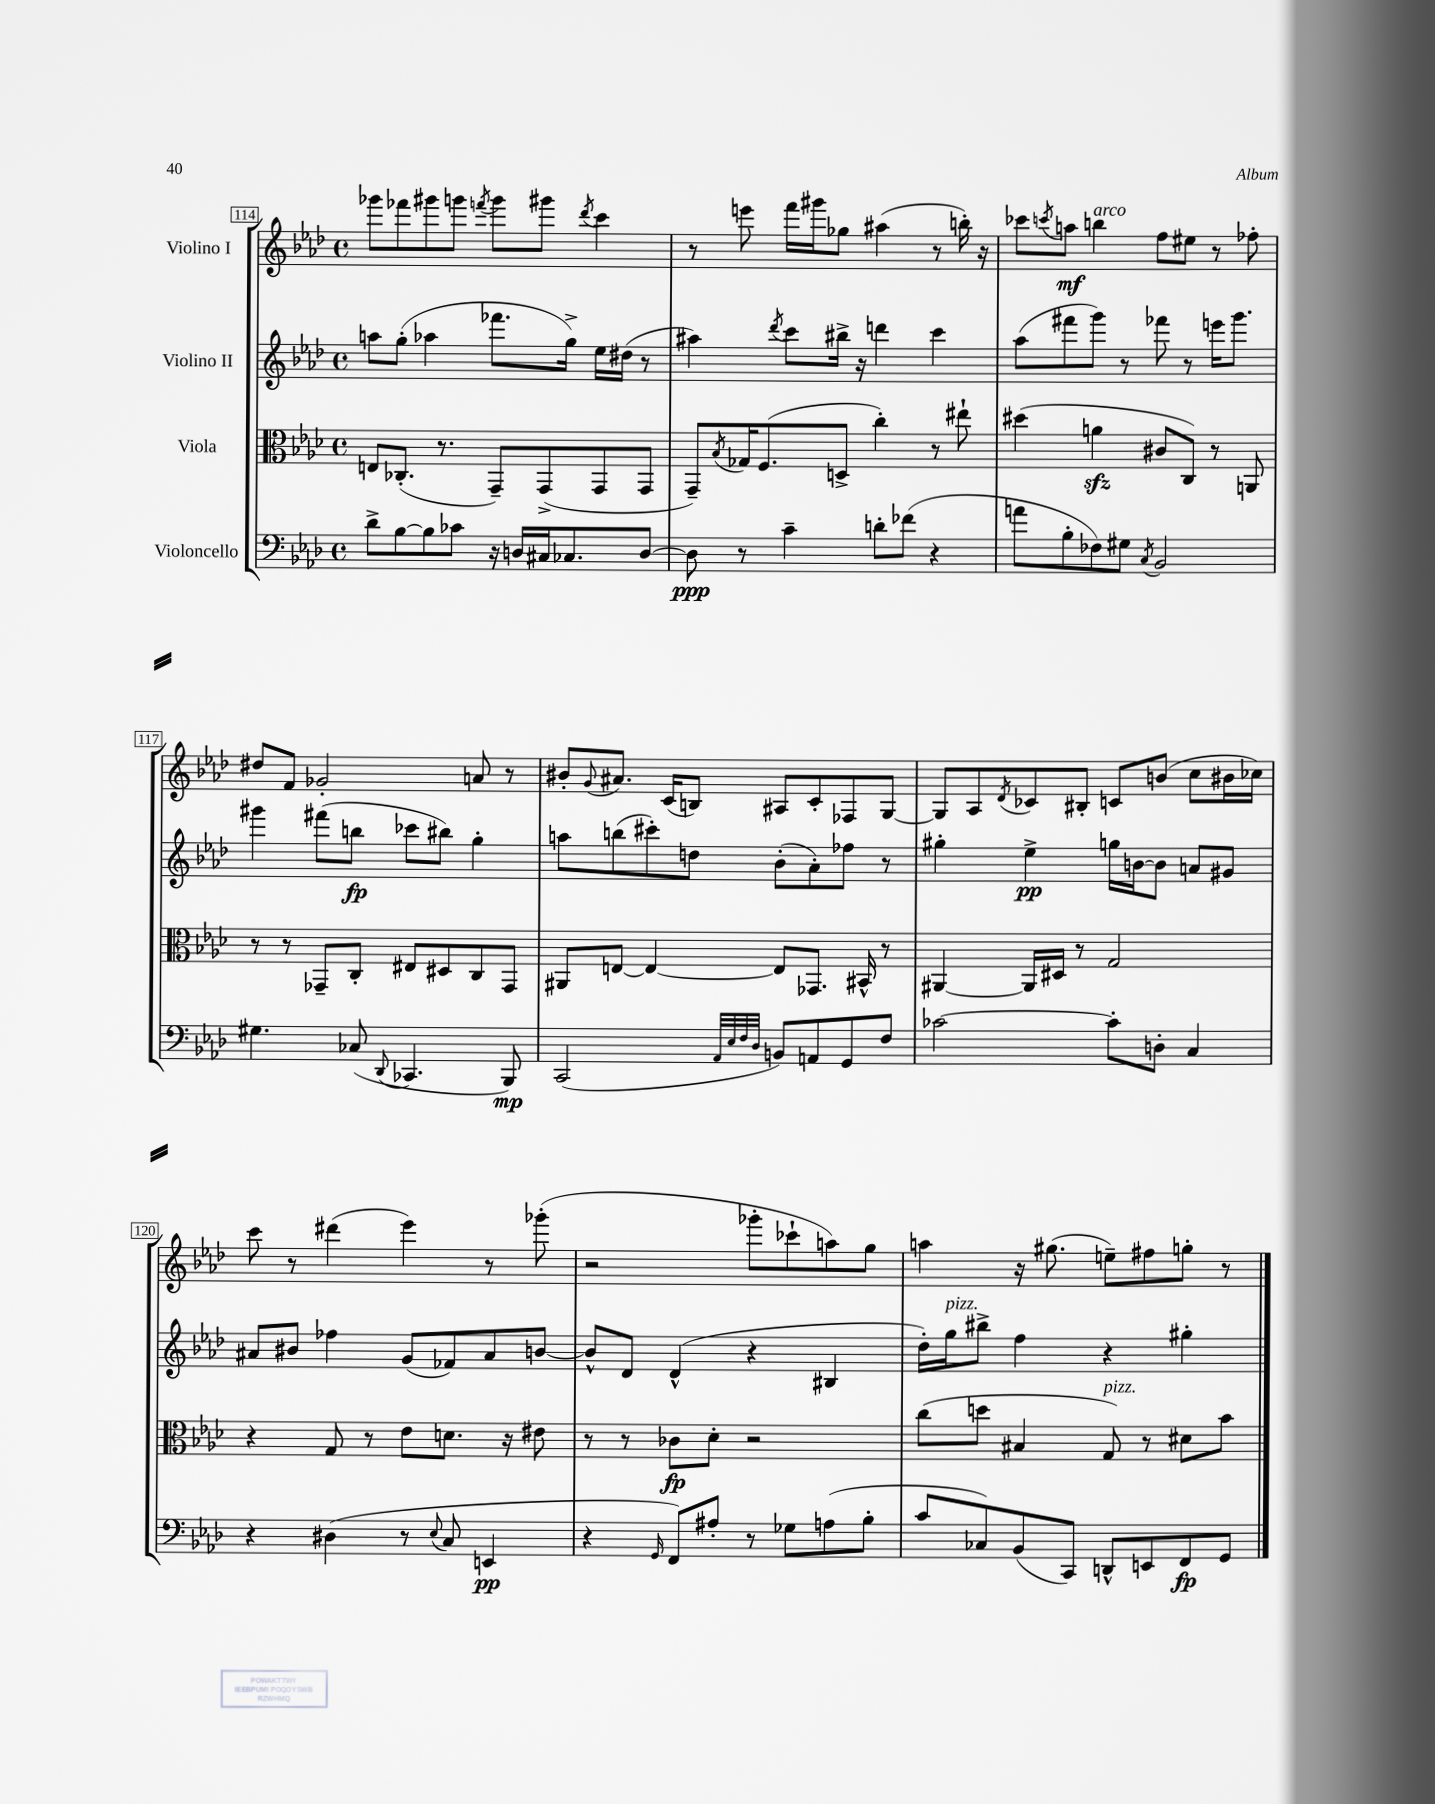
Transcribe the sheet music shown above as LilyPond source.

<<
\new StaffGroup <<
\new Staff = "s0" \with { instrumentName = "Violino I" } {
    \clef treble \key aes \major \defaultTimeSignature \time 4/4
    ges'''8 fes'''8 gis'''8 g'''8 \acciaccatura { f'''8 } g'''8 gis'''8 \acciaccatura { des'''8 } c'''4 |
    r8 e'''8 f'''16 gis'''16 ges''8 ais''4( r8 b''16-.) r16 |
    ces'''8 \acciaccatura { c'''8 } a''8\mf b''4^\markup { \italic "arco" } f''8 eis''8 r8 fes''8-. |
    dis''8 f'8 ges'2-. a'8 r8 |
    bis'8-. \appoggiatura { g'8 } ais'8. c'16( b8) ais8 c'8-. fes8 g8~ |
    g8 aes8 \acciaccatura { des'8 } ces'8 bis8-. c'8 b'8( c''8 bis'16 ces''16) |
    c'''8 r8 dis'''4( ees'''4) r8 ges'''8-.( |
    r2 ges'''8-. ces'''8-! a''8) g''8 |
    a''4 r16 gis''8.( e''8--) fis''8 g''8-. r8 \bar "|." |
}
\new Staff = "s1" \with { instrumentName = "Violino II" } {
    \clef treble \key aes \major \defaultTimeSignature \time 4/4
    a''8 g''8-.( aes''4 fes'''8. g''16->) ees''16 dis''16( r8 |
    ais''4) \acciaccatura { des'''8 } c'''8 bis''16-> r16 d'''4 c'''4 |
    aes''8( fis'''8 g'''8) r8 fes'''8 r8 e'''16 g'''8. |
    gis'''4 fis'''8( b''8\fp ces'''8 bis''8) g''4-. |
    a''8 b''8( cis'''8-.) d''8 bes'8-.( aes'8-.) fes''8 r8 |
    gis''4-. ees''4->\pp g''16 b'16~ b'8 a'8 gis'8 |
    ais'8 bis'8 fes''4 g'8( fes'8) ais'8 b'8~ |
    b'8-^ des'8 des'4-^( r4 bis4 |
    des''16-.) g''16^\markup { \italic "pizz." } bis''8-> f''4 r4 gis''4-. \bar "|." |
}
\new Staff = "s2" \with { instrumentName = "Viola" } {
    \clef alto \key aes \major \defaultTimeSignature \time 4/4
    e8 ces8.-.( r8. g,8--) g,8->( g,8 g,8 |
    g,8--) \acciaccatura { bes8 } ges16 f8.( d8-> c''4-.) r8 eis''8-! |
    dis''4( a'4\sfz cis'8 c8) r8 a,8 |
    r8 r8 ges,8-- c8-. eis8 dis8 c8 ges,8 |
    ais,8 e8~ e4~ e8 ges,8. bis,16-^ r8 |
    ais,4~ ais,16 dis16 r8 g2 |
    r4 g8 r8 ees'8 d'8. r16 eis'8 |
    r8 r8 ces'8\fp des'8-. r2 |
    c''8( d''8 bis4 g8^\markup { \italic "pizz." }) r8 dis'8 bes'8 \bar "|." |
}
\new Staff = "s3" \with { instrumentName = "Violoncello" } {
    \clef bass \key aes \major \defaultTimeSignature \time 4/4
    des'8-> bes8~ bes8 ces'8 r16 d16 cis16 ces8. d8~ |
    d8\ppp r8 c'4-- d'8-. fes'8( r4 |
    a'8 bes8-. fes8) gis8 \acciaccatura { c8 } bes,2 |
    gis4. ces8( \appoggiatura { des,8 } ces,4. bes,,8\mp) |
    c,2( \grace { aes,32 ees32 f32 des32 } b,8) a,8 g,8 f8 |
    ces'2~ ces'8-. d8-. c4 |
    r4 dis4( r8 \appoggiatura { ees8 } c8 e,4\pp |
    r4 \grace { g,16 } f,8) ais8-. r8 ges8 a8( bes8-. |
    c'8 ces8) bes,8( c,8) d,8-^ e,8 f,8\fp g,8 \bar "|." |
}
>>
>>
\layout { \context { \Score currentBarNumber = #114 \override BarNumber.stencil = #(make-stencil-boxer 0.1 0.3 ly:text-interface::print) } }
